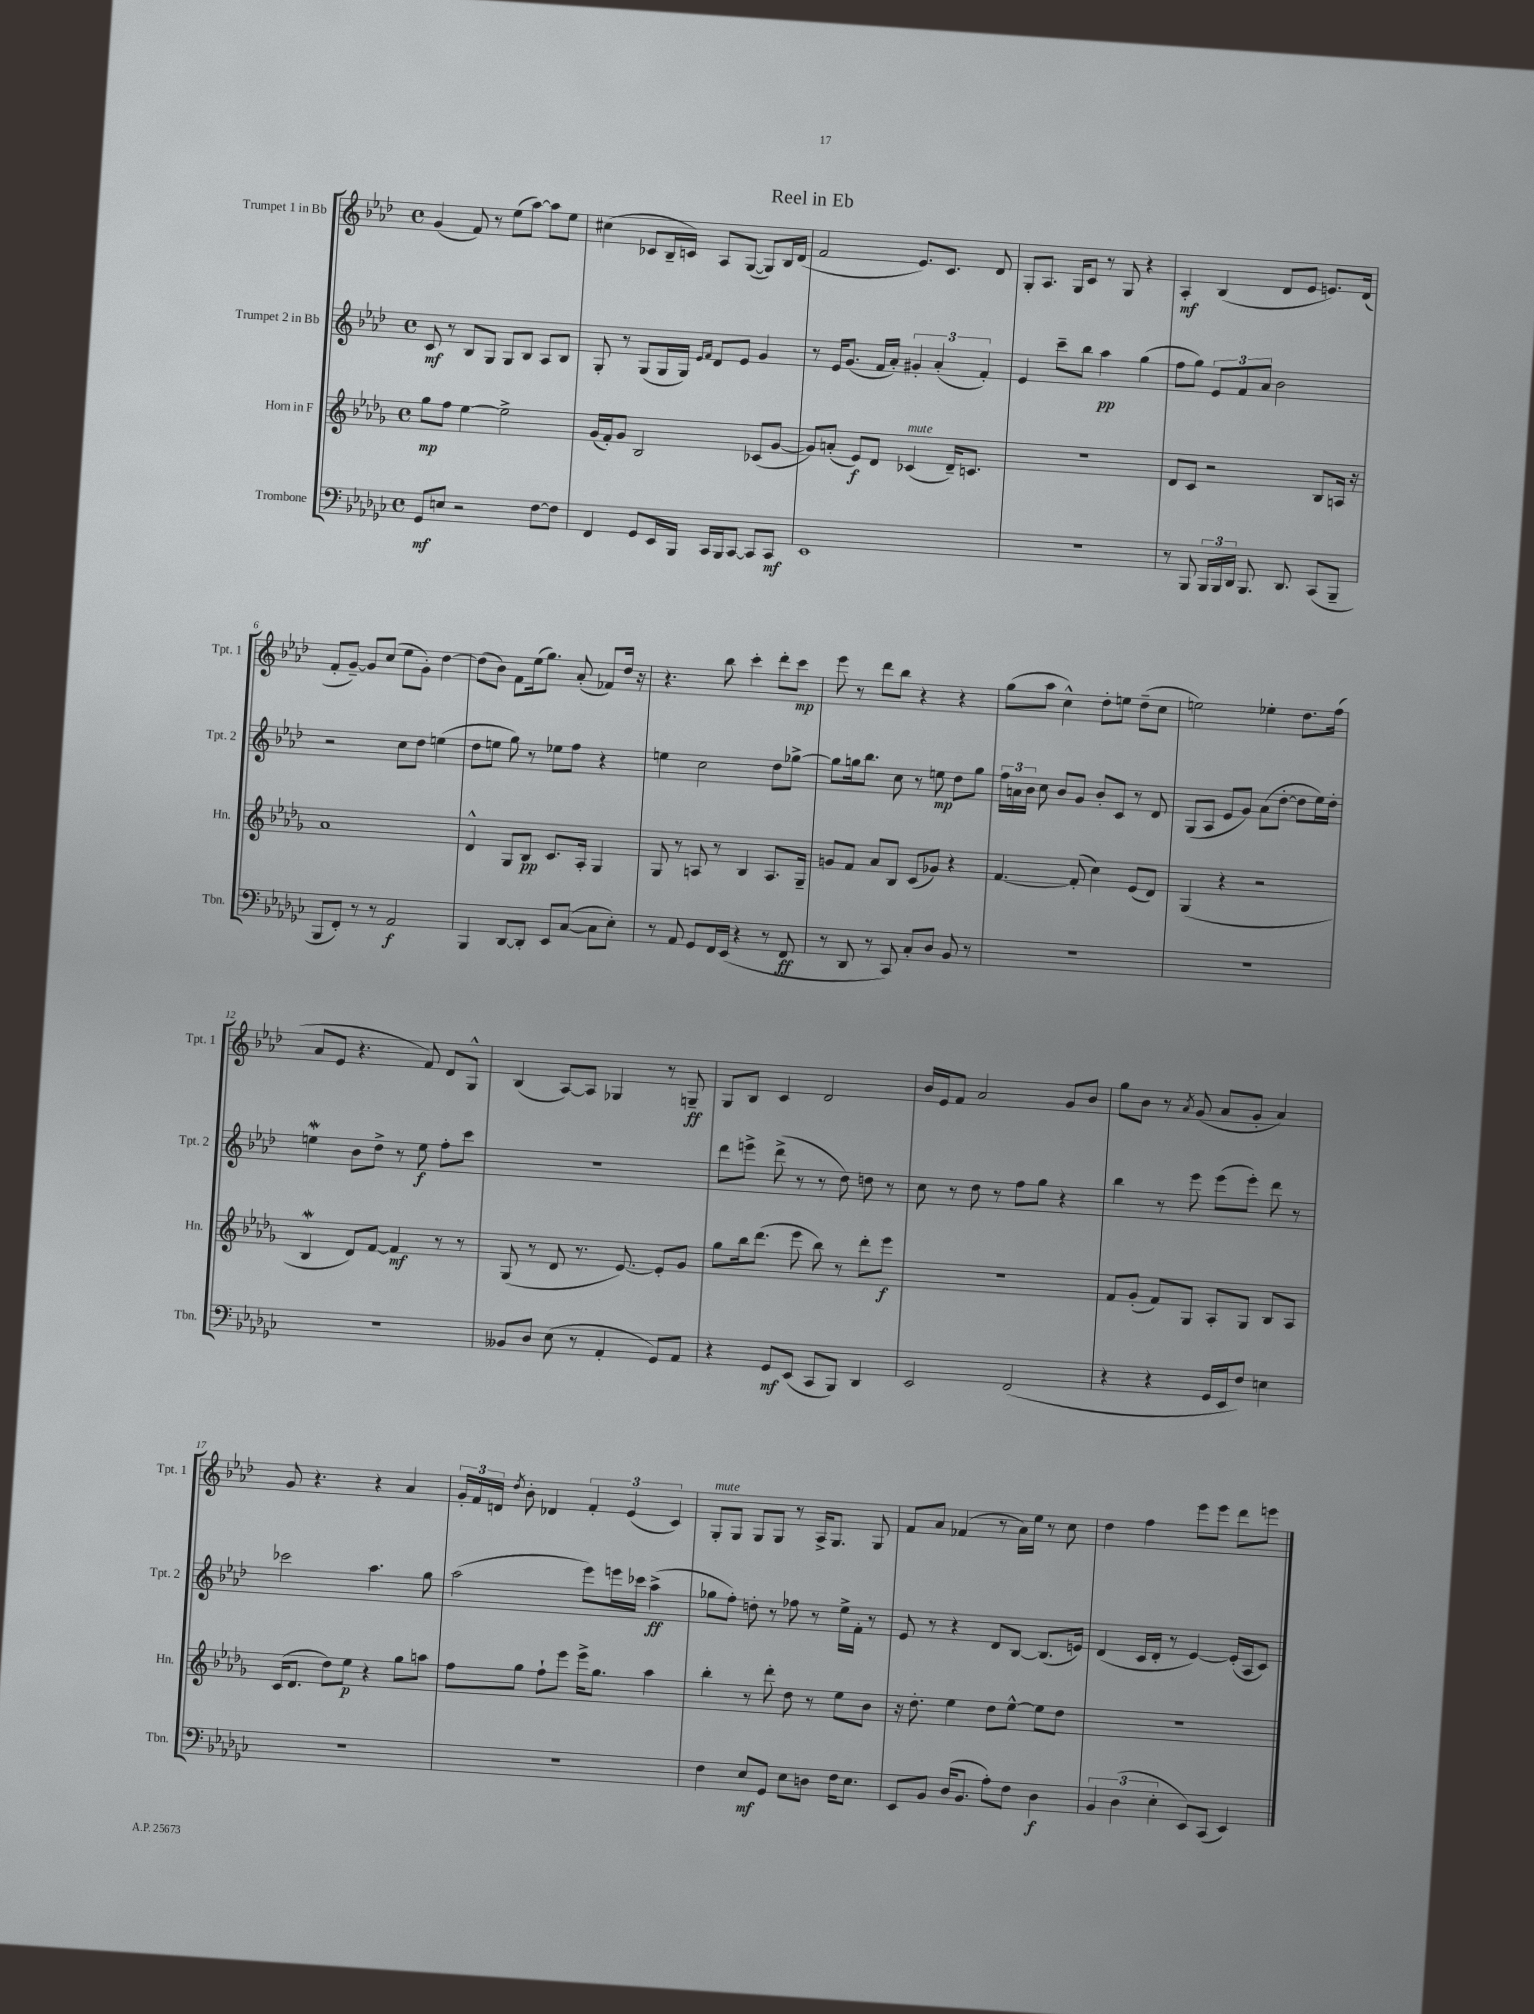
\header { title = "Reel in Eb" }
<<
\new StaffGroup <<
\new Staff = "s0" \with { instrumentName = "Trumpet 1 in Bb" shortInstrumentName = "Tpt. 1" } {
    \clef treble \key aes \major \defaultTimeSignature \time 4/4
    \autoBeamOff g'4( f'8) r8 ees''8[( aes''8]~) aes''8[ ees''8] |
    cis''4( ces'8[ bes16-- c'16]) aes8[ g8]~( g8[) bes16 des'16]( |
    f'2 ees'8.[) c'8.] des'8 |
    g8[-. aes8.] g16[ c'8] r8 g8 r4 |
    aes4-.\mf bes4( des'8[ ees'8] e'8.[) des'16]( |
    f'8[-. g'8]~--) g'8[ c''8]( ees''8[ g'8]-.) des''4~ |
    des''8[( bes'8]) f'8[ ees''16( g''8.]) aes'8-.( fes'8[) des''16] r16 |
    r4. bes''8 c'''4-. des'''8[-. c'''8]\mp |
    ees'''8 r8 des'''8[ bes''8] r4 r4 |
    g''8[( aes''8] c''4-^) des''8[-. e''8] des''8[--( c''8] |
    e''2) ees''4-. des''8.[ f''16]( |
    aes'8[ ees'8] r4. f'8) des'8[ g8]-^ |
    bes4( aes8[~) aes8] ges4 r8 g8--\ff |
    g8[ bes8] c'4 des'2 |
    bes'16[ ees'16 f'8] aes'2 g'8[ bes'8] |
    g''8[ bes'8] r8 \acciaccatura { aes'8 } g'8( aes'8[ g'8]-. aes'4) |
    g'8 r4. r4 aes'4 |
    \tuplet 3/2 { g'16[-. f'16 d'16] } \acciaccatura { des''8 } bes'8-. des'4 \tuplet 3/2 { f'4-. ees'4( c'4) } |
    g8[-.^\markup { \italic "mute" } g8] g8[ g8] r8 aes16[-> g8.] g8 |
    f'8[ aes'8] fes'4( r8 aes'16[) ees''16] r8 c''8 |
    des''4 f''4 ees'''8[ ees'''8] des'''8[ e'''8] \bar "|." |
}
\new Staff = "s1" \with { instrumentName = "Trumpet 2 in Bb" shortInstrumentName = "Tpt. 2" } {
    \clef treble \key aes \major \defaultTimeSignature \time 4/4
    \autoBeamOff c'8\mf r8 bes8[ g8] g8[ bes8] aes8[ bes8] |
    g8-. r8 g8[( g16 g16]) \grace { ees'16[ f'16] } des'8[ ees'8] g'4 |
    r8 ees'16[ g'8.]( f'16[ aes'16]-.) \tuplet 3/2 { gis'4-. aes'4-.( f'4-.) } |
    ees'4 c'''8[-- bes''8] aes''4\pp g''4( |
    f''8[ g''8]) \tuplet 3/2 { ees'8[ f'8 aes'8] } bes'2 |
    r2 c''8[ des''8] e''4( |
    des''8[ e''8] g''8) r8 ees''8[ f''8] r4 |
    e''4 c''2 des''8[ ges''8]~-> |
    ges''8[ g''16 bes''8.] c''8 r8 e''8\mp des''8[ g''8] |
    \tuplet 3/2 { f''16[ a'16 bes'16] } c''8 bes'8[ g'8] bes'8[-. c'8] r8 des'8 |
    g8[( aes8] ees'8[ g'8]) aes'8[( des''8]~-. des''8[ ees''16) des''16]-. |
    e''4\mordent bes'8[ des''8]-> r8 e''8\f f''8[-. c'''8] |
    R1 |
    des'''8[ e'''8]-> des'''8->( r8 r8 des''8) d''8 r8 |
    c''8 r8 des''8 r8 f''8[ g''8] r4 |
    bes''4 r8 ees'''8 ees'''8[( ees'''8]-.) des'''8 r8 |
    ces'''2 aes''4. g''8 |
    aes''2( ees'''8[) e'''16 ces'''16] aes''4->\ff( |
    ges''8[ f''8]-.) d''8-. r8 fes''8 r8 ees''16[-> f'16]-. r8 |
    ees'8 r8 r4 des'8[ bes8]~ bes8.[( e'16]) |
    des'4( c'16[ des'16]-. r8 ees'4~) ees'16[-.( aes16 c'8]) \bar "|." |
}
\new Staff = "s2" \with { instrumentName = "Horn in F" shortInstrumentName = "Hn." } {
    \clef treble \key des \major \defaultTimeSignature \time 4/4
    \autoBeamOff ges''8[\mp f''8] ees''4~ ees''2-> |
    ges'16[( f'16-.) ges'8] bes2 ces'8[( ges'8]~ |
    ges'8[) a'8]-.( ees'8[\f) des'8] ces'4^\markup { \italic "mute" }( des'16[--) c'8.] |
    R1 |
    des'8[ c'8] r2 bes8[ a16] r16 |
    aes'1 |
    des'4-^ ges8[ bes8]\pp c'8.[ aes16]-. ges4 |
    ges8 r8 a8 r8 bes4 a8.[ ges16]-- |
    g'8[ f'8] aes'8[ bes8] c'8[( ges'8]) r4 |
    f'4.~ f'8-.( c''4) ees'8[( des'8]) |
    ges4( r4 r2 |
    bes4\mordent des'8[) f'8]~ f'4\mf r8 r8 |
    ges8( r8 des'8 r8. ees'8.~) ees'8[-. ges'8] |
    ges''8[ bes''16 des'''8.]( ees'''8 bes''8) r8 des'''8[-. ees'''8]\f |
    r1 |
    f'8[ ges'8]-.( f'8[) ges8] aes8[-. ges8] bes8[ aes8] |
    c'16[( des'8.] des''8[) ees''8]\p r4 ges''8[ a''8] |
    f''8[ ges''8] f''8[-! ees'''8] ees'''16[-> ges''8.] aes''4 |
    bes''4-. r8 des'''8-. des''8 r8 ees''8[ bes'8] |
    r16 des''8.-. ees''4 des''8[ ees''8]~-^ ees''8[ des''8] |
    R1 \bar "|." |
}
\new Staff = "s3" \with { instrumentName = "Trombone" shortInstrumentName = "Tbn." } {
    \clef bass \key ges \major \defaultTimeSignature \time 4/4
    \autoBeamOff ges,8[\mf e8] r2 f8[~ f8] |
    f,4 ges,8[ ees,16 bes,,16] ces,16[ bes,,16 ces,8]~ ces,8[ ces,8]\mf |
    ees,1 |
    R1 |
    r8 bes,,8 \tuplet 3/2 { bes,,16[ bes,,16 des,16] } bes,,8. des,8. ces,8[( bes,,8]-- |
    bes,,8[ f,8]-.) r8 r8 aes,2\f |
    bes,,4 des,8[~ des,8]-. ees,8[ ces8]~( ces8[ ees8]-.) |
    r8 aes,8 ges,8[ f,16 ees,16]( r4 r8 f,8\ff |
    r8 des,8 r8 ces,8) ces8[-. des8] bes,8 r8 |
    R1 |
    R1 |
    R1 |
    beses,8[ des8] ees8( r8 aes,4-. ges,8[) aes,8] |
    r4 ges,8[\mf ees,8]( ces,8[ bes,,8]) des,4 |
    ees,2 f,2( |
    r4 r4 ges,16[ ees,16 f8]) e4 |
    r1 |
    R1 |
    f4 ees8[\mf ges,8] ees8[ d8] f16[ ees8.] |
    ees,8[ bes,8] des16[( bes,8.] aes8[-.) f8] des4\f |
    \tuplet 3/2 { bes,4 des4( ees4-. } ees,8[) ces,8]( ees,4) \bar "|." |
}
>>
>>
